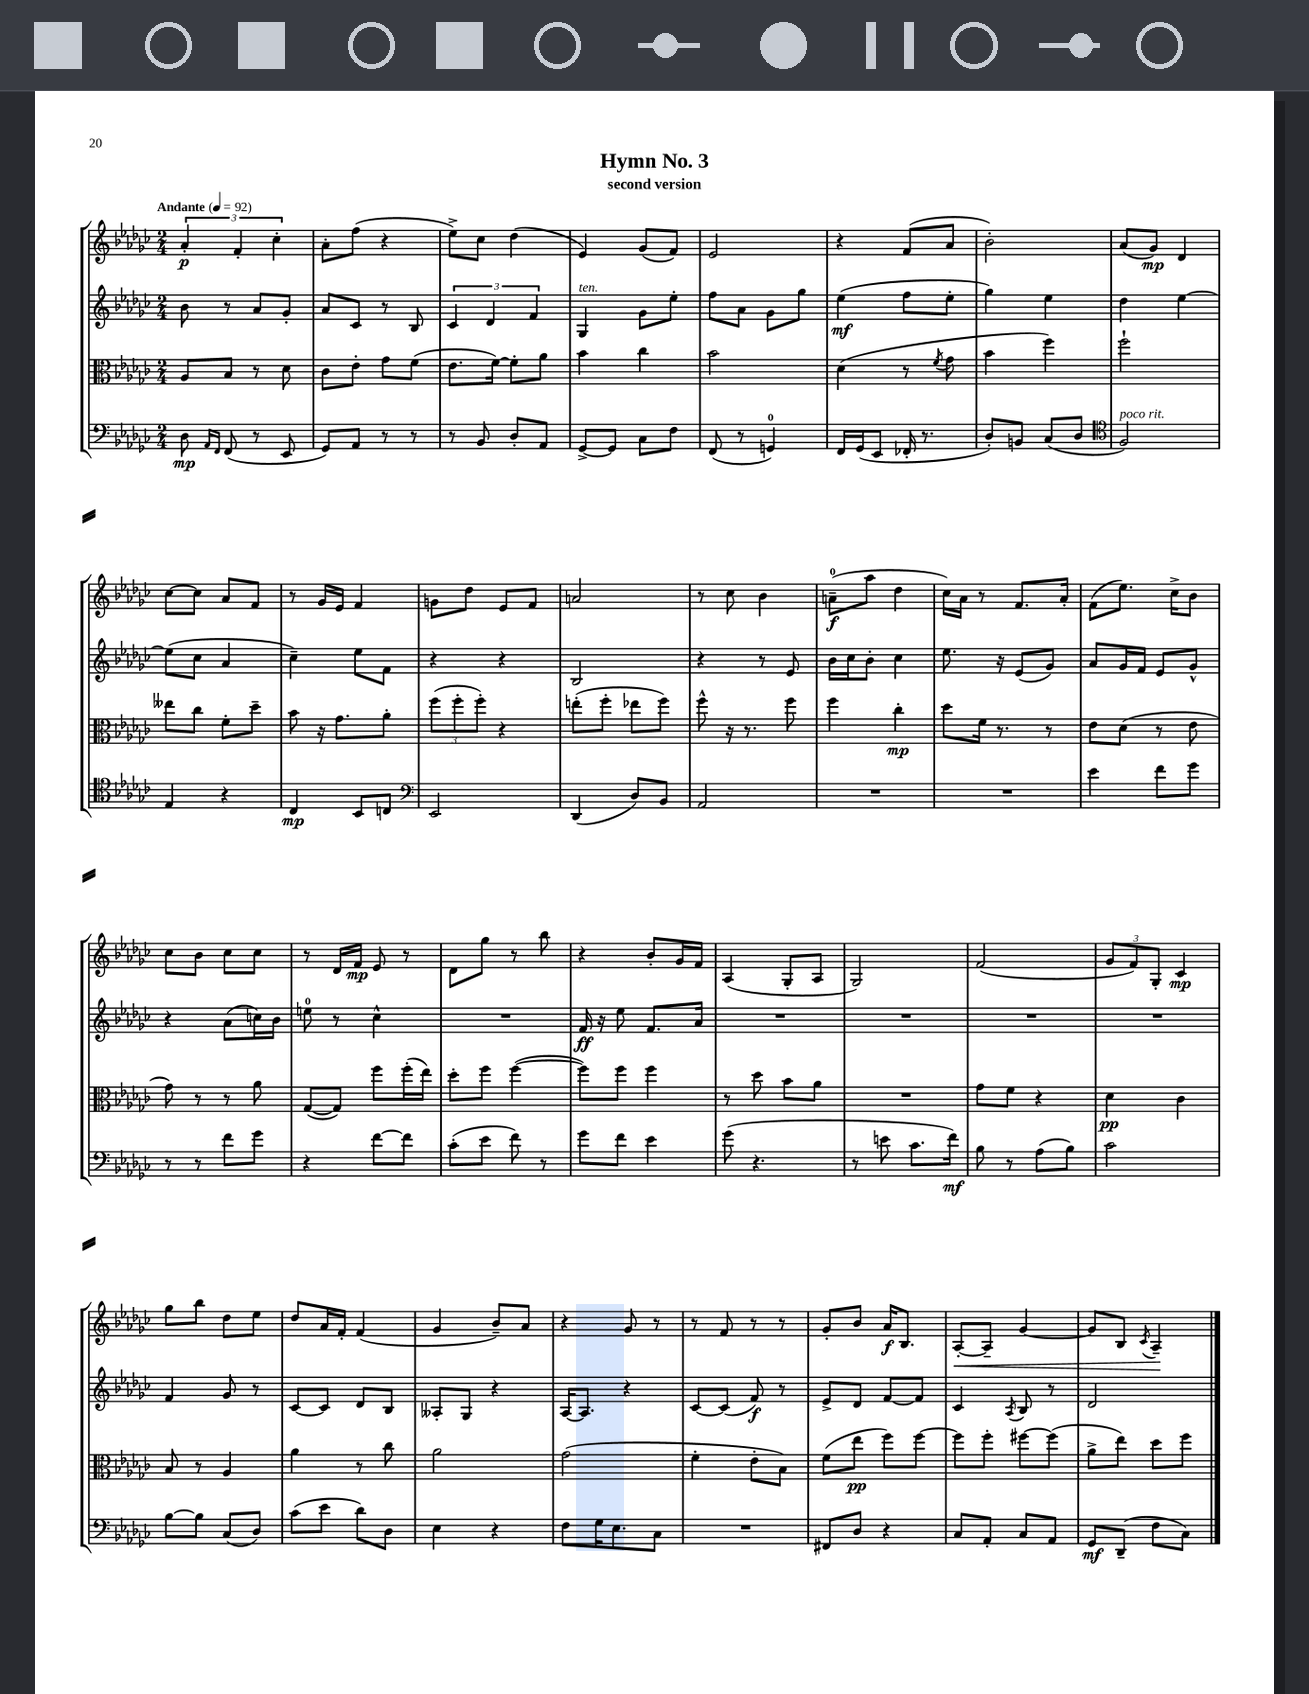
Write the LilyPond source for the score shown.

\header { title = "Hymn No. 3" subtitle = "second version" }
<<
\new StaffGroup <<
\new Staff = "s0" {
    \clef treble \key ges \major \numericTimeSignature \time 2/4 \tempo "Andante" 4 = 92
    \tuplet 3/2 { aes'4-.\p f'4-. ces''4-. } |
    aes'8-. f''8( r4 |
    ees''8->) ces''8 des''4( |
    ees'4) ges'8( f'8) |
    ees'2 |
    r4 f'8( aes'8 |
    bes'2-.) |
    aes'8( ges'8\mp) des'4 |
    ces''8~ ces''8 aes'8 f'8 |
    r8 ges'16 ees'16 f'4 |
    g'8 des''8 ees'8 f'8 |
    a'2 |
    r8 ces''8 bes'4 |
    a'8-0--\f( aes''8 des''4 |
    ces''16) aes'16 r8 f'8. aes'16-. |
    f'8( ees''8.) ces''16-> bes'8 |
    ces''8 bes'8 ces''8 ces''8 |
    r8 des'16 f'16\mp ees'8 r8 |
    des'8 ges''8 r8 bes''8 |
    r4 bes'8-. ges'16 f'16 |
    aes4( ges8-. aes8 |
    ges2) |
    f'2( |
    \tuplet 3/2 { ges'8 f'8) ges8-. } ces'4\mp |
    ges''8 bes''8 des''8 ees''8 |
    des''8 aes'16 f'16-. f'4( |
    ges'4 bes'8--) aes'8 |
    r4 ges'8 r8 |
    r8 f'8 r8 r8 |
    ges'8-. bes'8 aes'16\f bes8. |
    aes8~-.\< aes8-- ges'4~ |
    ges'8 bes8 \acciaccatura { ces'8 } aes4--\! \bar "|." |
}
\new Staff = "s1" {
    \clef treble \key ges \major \numericTimeSignature \time 2/4
    bes'8 r8 aes'8 ges'8-. |
    aes'8 ces'8 r8 bes8 |
    \tuplet 3/2 { ces'4 des'4 f'4 } |
    ges4^\markup { \italic "ten." } ges'8 ees''8-. |
    f''8 aes'8 ges'8 ges''8 |
    ees''4\mf( f''8 ees''8-. |
    ges''4) ees''4 |
    des''4 ees''4~ |
    ees''8( ces''8 aes'4 |
    ces''4--) ees''8 f'8 |
    r4 r4 |
    bes2 |
    r4 r8 ees'8 |
    bes'16 ces''16 bes'8-. ces''4 |
    ees''8. r16 ees'8( ges'8) |
    aes'8 ges'16 f'16 ees'8 ges'8-^ |
    r4 aes'8( c''16) bes'16 |
    e''8-0 r8 ces''4-^ |
    R2 |
    f'16\ff r16 ees''8 f'8. aes'16 |
    R2 |
    R2 |
    R2 |
    R2 |
    f'4 ges'8 r8 |
    ces'8~ ces'8 des'8 bes8 |
    aeses8-. ges8 r4 |
    aes16~ aes8. r4 |
    ces'8~ ces'8( f'8\f) r8 |
    ees'8-> des'8 f'8~ f'8 |
    ces'4 \acciaccatura { aes8 } bes8 r8 |
    des'2 \bar "|." |
}
\new Staff = "s2" {
    \clef alto \key ges \major \numericTimeSignature \time 2/4
    aes8 bes8 r8 des'8 |
    ces'8 ees'8-. ges'8 f'8( |
    ees'8. f'16~) f'8-. aes'8 |
    bes'4 ces''4 |
    bes'2 |
    des'4( r8 \acciaccatura { f'8 } ges'8 |
    bes'4 f''4) |
    f''2-! |
    eeses''8 ces''8 f'8-. des''8-- |
    bes'8 r16 ges'8. aes'8-. |
    \tuplet 3/2 { f''8( f''8-. f''8-.) } r4 |
    e''8-.( f''8-. ees''8 f''8) |
    f''8-^ r16 r8. f''8 |
    f''4 ces''4-.\mp |
    des''8 f'16 r8. r8 |
    ees'8 des'8( r8 ees'8 |
    ges'8) r8 r8 aes'8 |
    ges8~( ges8) f''8 f''16-.( ees''16) |
    des''8-. f''8 f''4~( |
    f''8) f''8 f''4 |
    r8 des''8 bes'8 aes'8 |
    R2 |
    ges'8 f'8 r4 |
    des'4\pp ces'4 |
    bes8 r8 aes4 |
    aes'4 r8 ces''8 |
    aes'2 |
    ges'2( |
    f'4-. ees'8-. bes8) |
    f'8( ees''8\pp f''8) f''8~ |
    f''8 f''8-. fis''8~ fis''8( |
    aes'8-> ees''8) des''8 f''8 \bar "|." |
}
\new Staff = "s3" {
    \clef bass \key ges \major \numericTimeSignature \time 2/4
    des8\mp \grace { aes,16 f,16 } f,8( r8 ees,8 |
    ges,8) aes,8 r8 r8 |
    r8 bes,8 des8-. aes,8 |
    ges,8~-> ges,8 ces8 f8 |
    f,8( r8 g,4-0) |
    f,16 ges,16( ees,8 fes,16-. r8. |
    des8-.) b,8 ces8( des8 |
    \clef tenor f2^\markup { \italic "poco rit." }) |
    ees4 r4 |
    ces4\mp bes,8 c8 |
    \clef bass ees,2 |
    des,4( des8) bes,8 |
    aes,2 |
    R2 |
    R2 |
    ees'4 f'8 ges'8 |
    r8 r8 f'8 ges'8 |
    r4 f'8~ f'8 |
    ces'8-.( ees'8 f'8) r8 |
    ges'8 f'8 ees'4 |
    ges'8( r4. |
    r8 e'8 ces'8. f'16\mf) |
    bes8 r8 aes8( bes8) |
    ces'2 |
    bes8~ bes8 ces8( des8) |
    ces'8( ees'8 des'8) des8 |
    ees4 r4 |
    f8 ges16 ees8. ces8 |
    R2 |
    fis,8 des8 r4 |
    ces8 aes,8-. ces8 aes,8 |
    ges,8\mf des,8--( f8 ces8) \bar "|." |
}
>>
>>
\layout { \context { \Score \remove "Bar_number_engraver" } }
